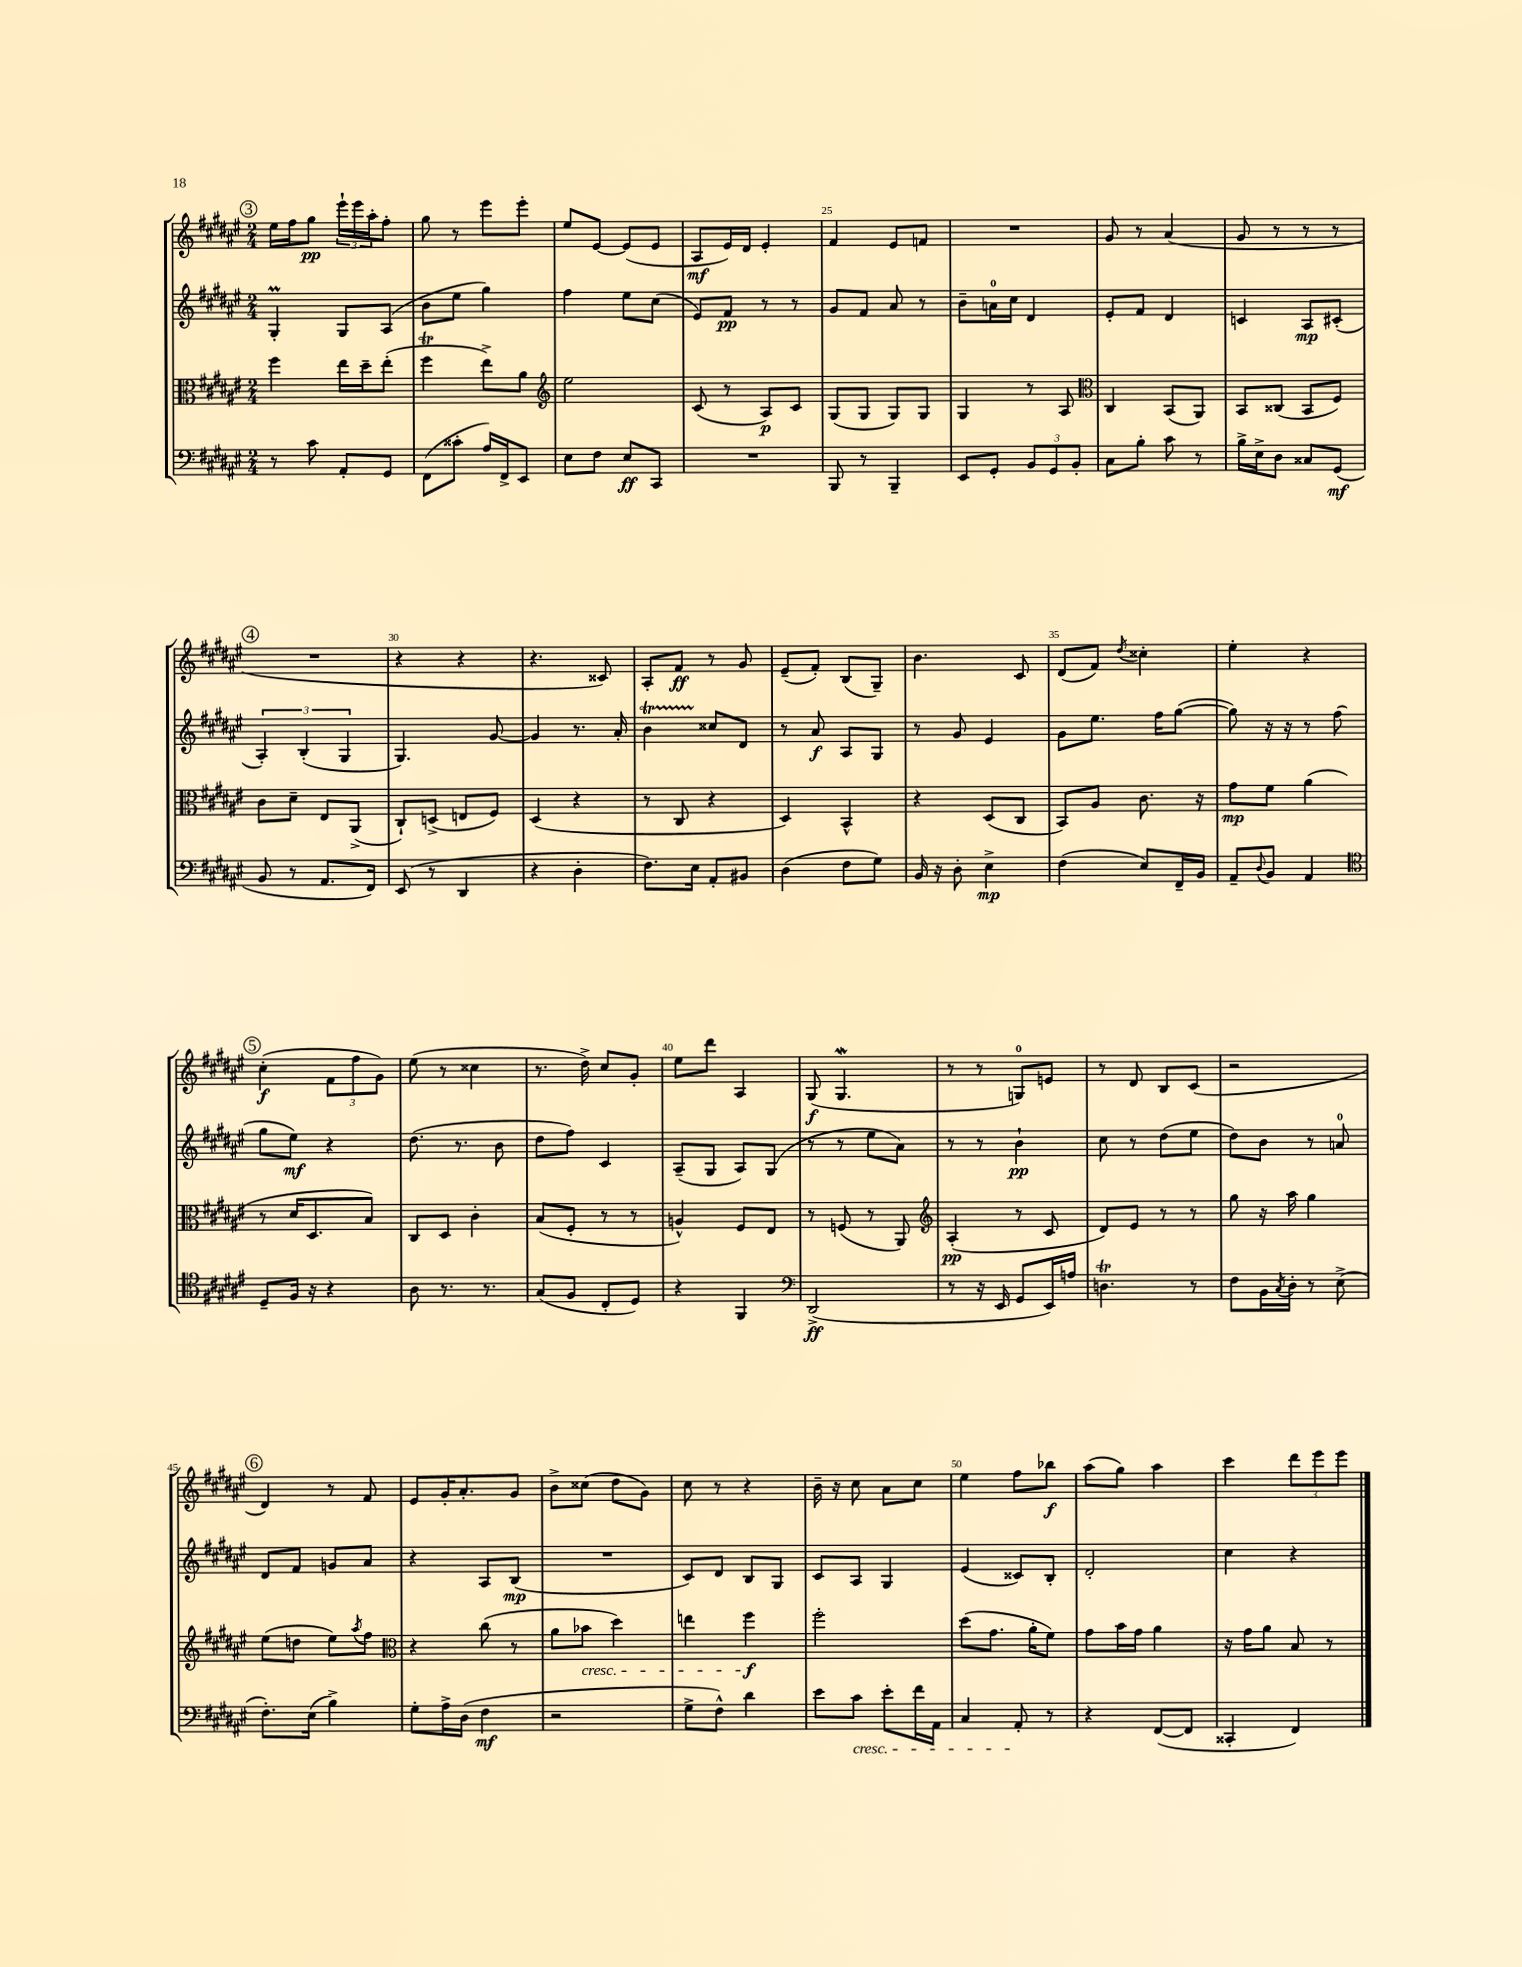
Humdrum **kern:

**kern	**kern	**kern	**kern
*staff4	*staff3	*staff2	*staff1
*clefF4	*clefC3	*clefG2	*clefG2
*k[f#c#g#d#a#e#]	*k[f#c#g#d#a#e#]	*k[f#c#g#d#a#e#]	*k[f#c#g#d#a#e#]
*M2/4	*M2/4	*M2/4	*M2/4
8r	4ff#	4G#'	16ee#
.	.	.	16ff#
8c#	.	.	8gg#
8AA#'	16ee#	8G#	24eee#`
.	.	.	24eee#
.	16dd#~	.	.
.	.	.	24aa#'
8GG#	(8ee#'	(8A#	8ff#'
=	=	=	=
(8FF#	4ff#	8b	8gg#
8c##'	.	8ee#	8r
16A#)	8ee#^)	4gg#)	8eee#
16FF#^	.	.	.
8EE#	8a#	.	8eee#'
=	=	=	=
*	*clefG2	*	*
8E#	2ee#	4ff#	8ee#
8F#	.	.	[8e#
8E#	.	8ee#	(8e#]
8CC#	.	(8cc#	8e#
=	=	=	=
2r	(8c#	8e#)	8A#
.	8r	8f#	16e#)
.	.	.	16d#
.	8A#)	8r	4e#'
.	8c#	8r	.
=	=	=	=
8BBB	(8G#	8g#	4f#
8r	8G#	8f#	.
4BBB~	8G#)	8a#	8e#
.	8G#	8r	8f
=	=	=	=
8EE#	4G#	8b~	2r
8GG#'	.	16a	.
.	.	16cc#	.
12BB	8r	4d#	.
12GG#	.	.	.
.	8A#	.	.
12BB'	.	.	.
=	=	=	=
*	*clefC3	*	*
8C#	4C#	8e#'	8g#
8B'	.	8f#	8r
8c#	(8BB	4d#	(4a#
8r	8AA#)	.	.
=	=	=	=
16B^	8BB	4c	8g#
16E#^	.	.	.
8D#	(8C##	.	8r
8C##	8BB	8A#	8r
(8GG#	8F#)	(8c#'	8r
=	=	=	=
8BB	8c#	6A#')	2r
8r	8d#~	.	.
.	.	(6B'	.
8.AA#	8E#	.	.
.	.	6G#	.
.	(8AA#^	.	.
16FF#)	.	.	.
=	=	=	=
(8EE#	8C#`)	4.G#)	4r
8r	(8D^	.	.
4DD#	8E	.	4r
.	8F#)	[8g#	.
=	=	=	=
4r	(4D#	4g#]	4.r
4D#'	4r	8.r	.
.	.	.	8c##)
.	.	16a#'	.
=	=	=	=
8.F#)	8r	4b	8A#'
.	8C#	.	8f#
16E#	.	.	.
8AA#'	4r	8cc##	8r
8BB#	.	8d#	8g#
=	=	=	=
(4D#	4D#)	8r	(8e#~
.	.	8a#	8f#')
8F#	4BB^^	8A#	(8B
8G#)	.	8G#	8G#~)
=	=	=	=
16BB	4r	8r	4.b
16r	.	.	.
8D#'	.	8g#	.
4E#^	(8D#	4e#	.
.	8C#	.	8c#
=	=	=	=
(4F#	8BB)	8g#	(8d#
.	8A#	8.ee#	8f#)
.	.	.	8qdd#
8E#)	8.c#	.	4cc##'
.	.	16ff#	.
16FF#~	.	([8gg#	.
16BB	16r	.	.
=	=	=	=
8AA#~	8g#	8gg#])	4ee#'
8qqD#	.	.	.
8BB	8f#	16r	.
.	.	16r	.
4AA#	(4a#	8r	4r
.	.	(8ff#	.
=	=	=	=
*clefC4	*	*	*
8D#~	8r	8gg#	(4cc#'
16F#	16d#	8ee#)	.
16r	8.D#	.	.
4r	.	4r	12f#
.	.	.	12ff#
.	8B)	.	.
.	.	.	12g#)
=	=	=	=
8A#	8C#	(8.dd#	(8ee#
8.r	8D#	.	8r
.	.	8.r	.
.	4c#'	.	4cc##
8.r	.	.	.
.	.	8b	.
=	=	=	=
(8G#	(8B	8dd#	8.r
8F#	8F#'	8ff#)	.
.	.	.	16dd#^)
8C#'	8r	4c#	8cc#
8D#)	8r	.	8g#'
=	=	=	=
4r	4A^^)	(8A#~	8ee#
.	.	8G#	8ddd#
4FF#	8F#	8A#)	4A#
.	8E#	(8G#	.
=	=	=	=
*clefF4	*	*	*
(2DD#^	8r	8r	(8G#
.	(8F	8r	4.G#
.	8r	8ee#	.
.	8AA#)	8a#)	.
=	=	=	=
*	*clefG2	*	*
8r	(4A#'	8r	8r
16r	.	8r	8r
16EE#	.	.	.
8GG#	8r	4b`	8G)
16EE#)	8c#	.	8e
16A	.	.	.
=	=	=	=
4.D	8d#)	8cc#	8r
.	8e#	8r	8d#
.	8r	(8dd#	8B
8r	8r	8ee#	(8c#
=	=	=	=
8F#	8gg#	8dd#)	2r
16BB	16r	8b	.
8qC#	.	.	.
16D#'	16aa#	.	.
8r	4gg#	8r	.
(8E#^	.	8a	.
=	=	=	=
8.F#')	(8ee#	8d#	4d#)
.	8dd	8f#	.
(16E#	.	.	.
4B^)	8ee#)	8g	8r
.	8qaa#	.	.
.	8ff#	8a#	8f#
=	=	=	=
*	*clefC3	*	*
8G#'	4r	4r	8e#
16A#^	.	.	16g#'
(16D#	.	.	8.a#'
4F#	(8cc#	8A#	.
.	8r	(8B	8g#
=	=	=	=
2r	8a#	2r	8b^
.	8b-	.	(8cc##
.	4dd#)	.	8dd#
.	.	.	8g#)
=	=	=	=
8G#^	4ee	8c#)	8cc#
8F#^^)	.	8d#	8r
4d#	4ff#	8B	4r
.	.	8G#	.
=	=	=	=
8e#	2ff#'	8c#	16b~
.	.	.	16r
8c#	.	8A#	8cc#
8e#'	.	4G#	8a#
16f#	.	.	8cc#
16AA#	.	.	.
=	=	=	=
4C#	(8dd#	(4e#	4ee#
.	8.g#	.	.
8AA#'	.	8c##)	8ff#
.	16a#'	.	.
8r	8f#)	8B'	8bb-
=	=	=	=
4r	8g#	2d#'	(8aa#
.	16b	.	8gg#)
.	16g#	.	.
([8FF#	4a#	.	4aa#
8FF#]	.	.	.
=	=	=	=
4CC##'	16r	4cc#	4ccc#
.	16g#	.	.
.	8a#	.	.
4FF#)	8B	4r	12ddd#
.	.	.	12eee#
.	8r	.	.
.	.	.	12eee#
==	==	==	==
*-	*-	*-	*-
